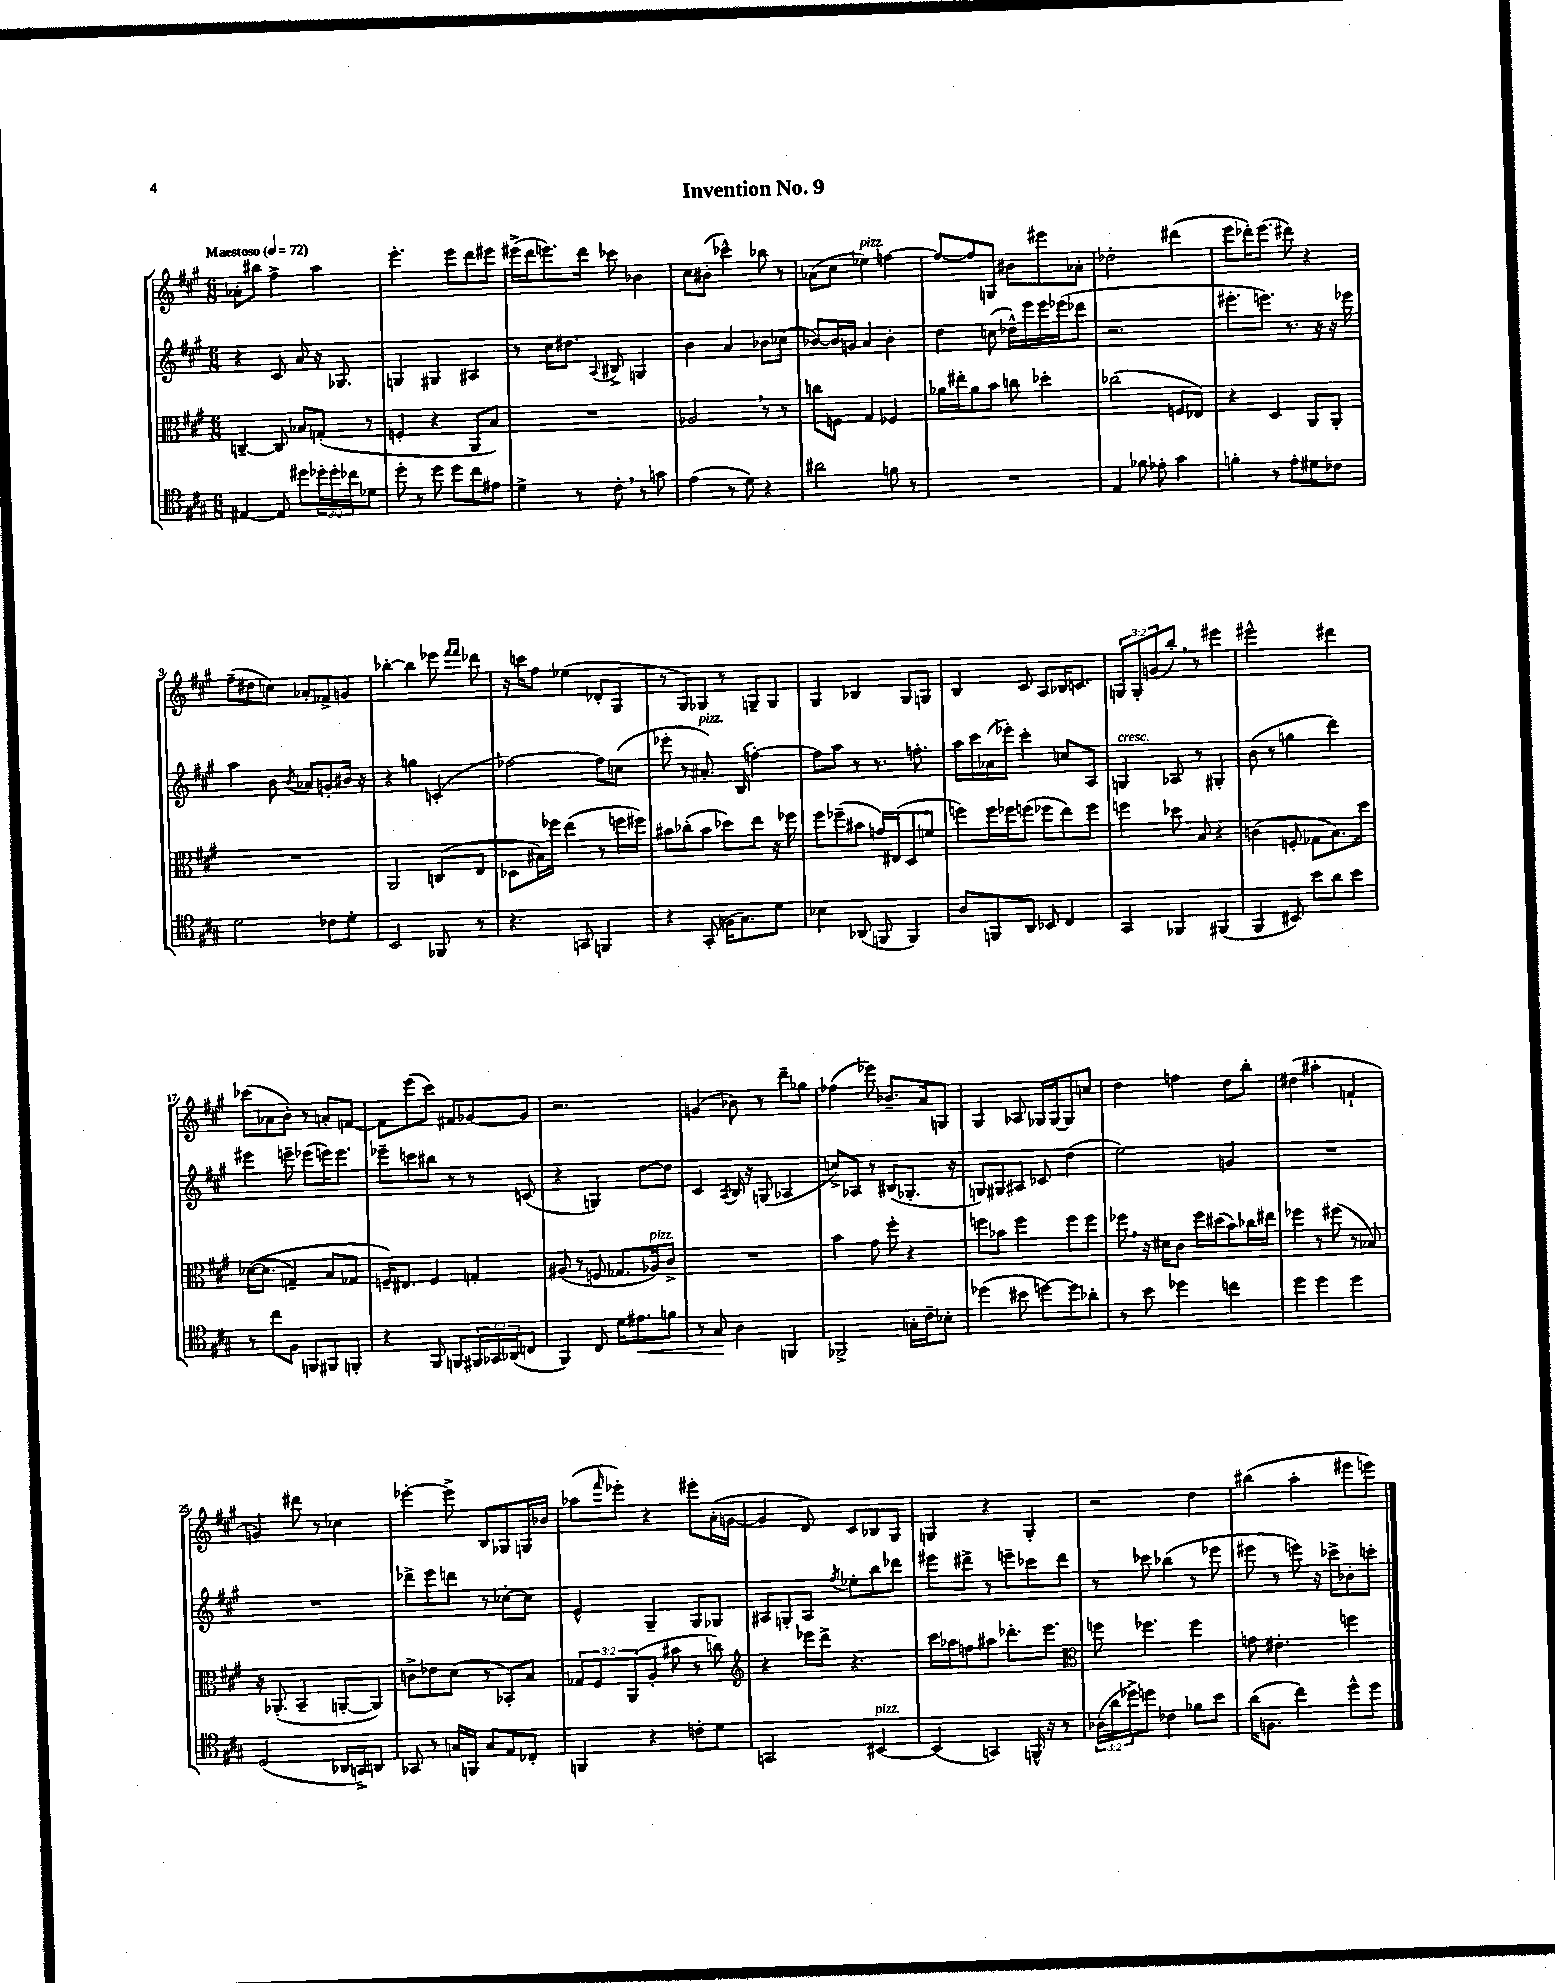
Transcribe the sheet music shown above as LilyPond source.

\header { title = "Invention No. 9" }
<<
\new StaffGroup <<
\new Staff = "s0" {
    \clef treble \key a \major \numericTimeSignature \time 6/8 \override Staff.TupletNumber.text = #tuplet-number::calc-fraction-text \tempo "Maestoso" 4 = 72
    aes'8-. bis''8 fis''4-> a''4 |
    e'''4.-. e'''8 d'''8 eis'''8 |
    eis'''16->( d'''16 e'''8.) d'''16 ces'''8 bes'4 |
    cis''8 bis'8-.( ces'''4-^) bes''8 r8 |
    aes'8( cis''8 ees''4^\markup { \italic "pizz." }) f''4~ |
    f''8~ f''8 g8 bis'8 eis'''8 aes'8-. |
    des''2-. dis'''4( |
    e'''8 des'''16-.) e'''8.( dis'''8) r4 |
    fis''8--( dis''8 c''8) aes'8-. fes'8-> g'8 |
    bes''4~-. bes''4 ees'''8 \grace { fis'''16 fis'''16 } des'''8 |
    r16 c'''16 fis''8 ees''4( des'8-. gis8 |
    r8 gis8) ges8 r8 g8-- g8 |
    gis4 bes4 gis8 g8 |
    b4 cis'8 a8 bes16 c'8. |
    \tuplet 3/2 { g8 g8-. g'8( } b''8-.) \breathe r8 eis'''4 |
    eis'''2-^ dis'''4 |
    ces'''8( aes'8 b'8-.) r8 a'8-. f'8~ |
    f'8 e'''8( cis'''8) fis'8 ges'8~ ges'8 |
    r2. |
    g'4( bes'8) r8 d'''8-- ges''8 |
    fes''4( ees'''8) bes'8.-- a'16 g8 |
    gis4 aes8 ges16 ges16~ ges8 c''8 |
    d''4 f''4 d''8 b''8-. |
    dis''4( ais''4-. f'4-! |
    g'4) dis'''8 r8 ces''4 |
    ees'''4~-. ees'''8-> b8 ges8 g16 bes'16 |
    aes''8( \grace { fis'''16 } ees'''8-.) r4 eis'''8-. a'16-.( g'16~ |
    g'4 d'8) cis'8 bes8 gis8 |
    g4 r4 g4-. |
    r2 d''4 |
    bis''4( a''4-. eis'''8 e'''8) \bar "|." |
}
\new Staff = "s1" {
    \clef treble \key a \major \numericTimeSignature \time 6/8
    r4 cis'8 a'8 r16 ges8. |
    g4 gis4 ais4 |
    r8 cis''16 dis''8. \appoggiatura { a8 } bis8-> g4 |
    b'4 a'4 bes'8 ces''8( |
    bes'8~) bes'16 g'16 a'4 bes'4-. |
    d''4 c''8( des''16-^) e'''16 e'''16 ees'''16( des'''8 |
    r2. |
    eis'''8.-. e'''8.) r8. r16 r16 ees'''16 |
    a''4 b'8 \acciaccatura { b'8 } aes'8 g'8-. bis'16 r16 |
    r4 g''4 c'4-.( |
    fes''2~) fes''8 c''8( |
    ees'''8-. r8 ais'8.-.^\markup { \italic "pizz." }) b16( f''4~-.) |
    f''8 a''8 r8 r8. f''8.-. |
    a''16 cis'''16 aes'16( ees'''16-.) cis'''4-. c''8 a8 |
    g4^\markup { \italic "cresc." } aes8 r8 gis4-. |
    b'8( r8 g''4 d'''4) |
    eis'''4 e'''8-- ees'''8( e'''16) e'''8. |
    ees'''8-- c'''8 bis''8 r8 r8 c'8( |
    r4 g4) d''8~ d''8 |
    cis'4 \acciaccatura { a8 } b16 r16 g8( aes4 |
    c''8->) aes8 r8 bis8( ges8.-. r16 |
    g8) gis8 ais8 ces'8 d''4( |
    e''2) g'4 |
    R2. |
    R2. |
    des'''8-> e'''8 d'''8 r8 ces''8~-. ces''8 |
    e'4-^ gis4-- gis8 ges8 |
    ais8 g8-. ais8 \acciaccatura { fis''8 } ees''8-. b''8 des'''8 |
    eis'''8 dis'''8-> r8 e'''8-- ces'''8 dis'''8 |
    r8 ces'''8 bes''4( r8 ees'''8 |
    eis'''8 r8 e'''8) r16 ces'''16-> bes'8-. c'''8-. \bar "|." |
}
\new Staff = "s2" {
    \clef alto \key a \major \numericTimeSignature \time 6/8 \override Staff.TupletNumber.text = #tuplet-number::calc-fraction-text
    c4~-- c8 bes8 g8-.( r8 |
    f4-. r4 a,8 b8) |
    R2. |
    aes2 \breathe r8 r8 |
    c''8 f8 gis4 fes4 |
    aes'16 eis''16-. aes'8 b'8 c''8 des''4-. |
    ces''2( f8 ees8) |
    r4 d4 a,8 a,8-. |
    R2. |
    a,2 c8( e8 |
    des8 bis16) fes''16 e''4( r8 f''16 fis''16) |
    bis'8 ces''8-.( bis'8 des''8) e''8 r16 fes''16 |
    fis''8 fes''8--( bis'8 g'16) eis16( d8 f'8 |
    f''8) f''16 fes''16 f''8( fes''8 e''8) fes''8 |
    f''4 des''8 b8 r4 |
    c'4( f8-. ges8 b8.) d''16 |
    des'16~(\( des'8. g4--) b8 ges8 |
    f16--\) eis8. f4 g4-. |
    ais8( r8 f8 ges8. aes16^\markup { \italic "pizz." }) cis'8-> |
    R2. |
    b'4 gis'8 fis''8-. r4 |
    f''8 bes'8 f''4 f''8 f''8 |
    fes''8 \breathe r16 dis'16 cis'8 fes''16 dis''16( b'8) ces''16 eis''16 |
    fes''4 r8 fis''8( r8 bes8) |
    r16 aes,8.-.( b,4-- a,8~-. a,8) |
    c'8-> ees'8 d'8( r8 bes,8-.) b8 |
    \tuplet 3/2 { ges8 fis8 a,8( } a8-. bis'8 r8 c''8) |
    \clef treble r4 ees'''16 d'''16-> r4. |
    cis'''16 aes''16 f''8 ais''8 des'''8.-. e'''8. |
    \clef alto f''8 fes''4. fes''4 |
    g'8 eis'4.-. f''4 \bar "|." |
}
\new Staff = "s3" {
    \clef tenor \key a \major \numericTimeSignature \time 6/8 \override Staff.TupletNumber.text = #tuplet-number::calc-fraction-text
    eis4~ eis8 dis''8 \tuplet 3/2 { des''16-. des''16-. ces''16 } des'8 |
    d''8-. r8 d''8 d''8 cis''8 eis'8 |
    d'4-> r8 cis'8-. \breathe r8 g'8 |
    e'4( r8 d'8) r4 |
    ais'2 f'8 r8 |
    R2. |
    e4 fes'8 ees'8-. gis'4 |
    f'4-. r8 e'8-. dis'8 ces'8 |
    d'2 ces'8 d'8-. |
    b,2 fes,8 r8 |
    r4. g,8 f,4 |
    r4 gis,8-.( f16 gis8.) d'8 |
    bes4 aes,8( f,8 f,4) |
    a8 f,8 a,8 bes,8 cis4 |
    gis,4 fes,4 fis,4( |
    fis,4 bis,8) b'8 a'8 b'8 |
    r8 cis''8 fis8 f,8 fis,8 f,8-. |
    r4 fis,8 f,8 \tuplet 3/2 { fis,16 ges,16 aes,16( } c8 |
    fis,4) cis8 d'16 eis'8.\< f'8 |
    r8 gis8\! a4 f,4 |
    fes,2-> g16-. cis'16-- bes8-. |
    des''4( bis'8 d''8~) d''8 aes'8-. |
    r8 b'8 des''4 c''4 |
    d''4 d''4 d''4 |
    d2( aes,16 g,16->) a,8 |
    ges,8 r8 g16 f,16 g8 e8 ces8-. |
    f,4 r4 c'8-. d'8 |
    g,2 bis,4~^\markup { \italic "pizz." } |
    bis,4( g,4) f,16-^ r16 r8 |
    \tuplet 3/2 { aes16( a'16 des''16->) } d''8 ces'4 fes'8 b'8 |
    a'16( f8. cis''4) d''8-^ d''8 \bar "|." |
}
>>
>>
